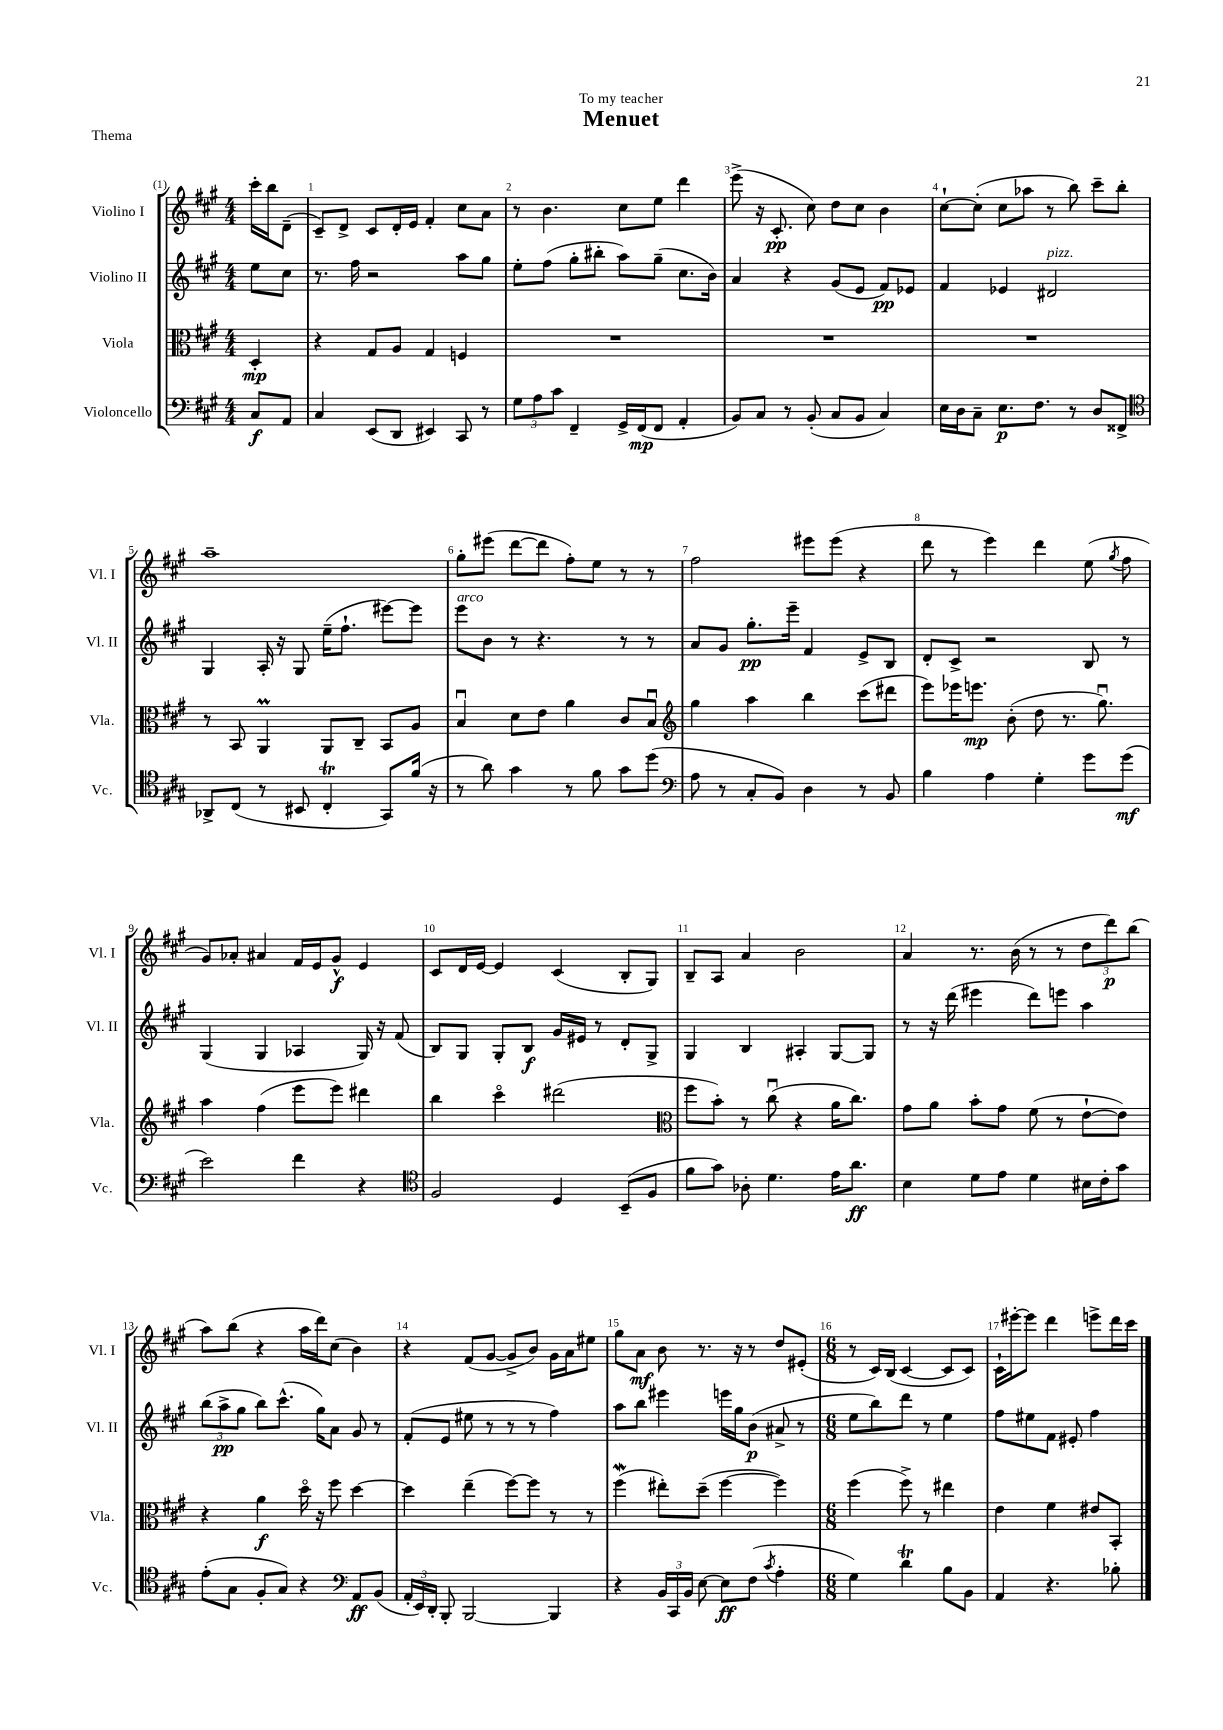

**kern	**kern	**kern	**kern
*staff4	*staff3	*staff2	*staff1
*clefF4	*clefC3	*clefG2	*clefG2
*k[f#c#g#]	*k[f#c#g#]	*k[f#c#g#]	*k[f#c#g#]
*M4/4	*M4/4	*M4/4	*M4/4
8C#/L	4D'/	8ee\L	16ccc#'\LL
.	.	.	16bb\J
8AA/J	.	8cc#\J	(8d~\J
=	=	=	=
4C#/	4r	8.r	8c#~/L)
.	.	.	8d^/J
.	.	16ff#\	.
(8EE/L	8G#/L	2r	8c#/L
8DD/J	8A/J	.	16d'/L
.	.	.	16e/JJ
4EE#/)	4G#/	.	4f#'/
8CC#/	4F/	8aa\L	8cc#\L
8r	.	8gg#\J	8a\J
=	=	=	=
12G#\L	1r	8ee'\L	8r
12A\	.	.	.
.	.	(8ff#\J	4.b\
12c#\J	.	.	.
4FF#~/	.	8gg#'\L	.
.	.	8bb#'\J	.
16GG#^/LL	.	8aa\L)	8cc#\L
(16FF#/J	.	.	.
8FF#/J	.	(8gg#~\J	8ee\J
4AA'/	.	8.cc#\L	4ddd\
.	.	16b\Jk)	.
=	=	=	=
8BB/L)	1r	4a/	(8eee^\
8C#/J	.	.	16r
.	.	.	8.c#'/
8r	.	4r	.
(8BB'/	.	.	8cc#\)
8C#/L	.	(8g#/L	8dd\L
8BB/J	.	8e/J	8cc#\J
4C#/)	.	8f#/L)	4b\
.	.	8e-/J	.
=	=	=	=
16E\LL	1r	4f#/	[8cc#`\L
16D\J	.	.	.
8C#~\J	.	.	(8cc#'\]J
8.E\L	.	4e-/	8cc#\L
.	.	.	8aa-\J
8.F#\J	.	.	.
.	.	2d#/	8r
8r	.	.	8bb\)
8D/L	.	.	8ccc#~\L
8FF##^/J	.	.	8bb'\J
=	=	=	=
*clefC4	*	*	*
8AA-^/L	8r	4G#/	1aa~
(8C#/J	8BB/	.	.
8r	4AA/	16A'/	.
.	.	16r	.
8BB#/	.	8G#/	.
4C#'/	8AA/L	(16ee~\LK	.
.	.	8.ff#`\J	.
.	8C#~/J	.	.
8GG#/L)	8BB/L	[8eee#\L)	.
(16f#/Jk	8A/J	8eee#\]J	.
16r	.	.	.
=	=	=	=
8r	4Bu/	8eee\L	8gg#'\L
8a\)	.	8b\J	(8eee#\J
4g#\	8d\L	8r	[8ddd\L
.	8e\J	4.r	8ddd\]J
8r	4a\	.	8ff#'\L)
8f#\	.	.	8ee\J
8g#\L	8c#/L	8r	8r
(8dd\J	8Bu/J	8r	8r
=	=	=	=
*clefF4	*clefG2	*	*
8A\	4gg#\	8a/L	2ff#\
8r	.	8g#/J	.
8C#'/L	4aa\	8.gg#'\L	.
8BB/J)	.	.	.
.	.	16eee~\Jk	.
4D\	4bb\	4f#/	8eee#\L
.	.	.	(8eee#\J
8r	(8ccc#\L	8e^/L	4r
8BB/	8ddd#\J	8B/J	.
=	=	=	=
4B\	8eee\L)	8d'/L	8ddd\
.	16eee-\K	8c#^/J	8r
.	8.eee\J	.	.
4A\	.	2r	4eee\)
.	(8b'\	.	.
4G#'\	8dd\	.	4ddd\
.	8.r	.	.
8g#\L	.	8B/	(8ee\
.	8.gg#u\)	.	.
.	.	.	8qgg#/
(8g#\J	.	8r	8ff#\
=	=	=	=
2e\)	4aa\	(4G#/	8g#/L)
.	.	.	8a-'/J
.	(4ff#\	4G#/	4a#/
4f#\	8eee\L	4A-/	16f#/LL
.	.	.	16e/J
.	8eee\J)	.	8g#^^/J
4r	4ddd#\	16G#/)	4e/
.	.	16r	.
.	.	(8f#/	.
=	=	=	=
*clefC4	*	*	*
2F#/	4bb\	8B/L)	8c#/L
.	.	8G#/J	16d/L
.	.	.	[16e/JJ
.	4ccc#o\	8G#'/L	4e/]
.	.	8B/J	.
4D/	(2ddd#\	16g#/LL	(4c#/
.	.	16e#/JJ	.
.	.	8r	.
(8BB~/L	.	8d'/L	8B'/L
8F#/J	.	8G#^/J	8G#/J)
=	=	=	=
*	*clefC3	*	*
8f#\L	8ff#\L	4G#/	8B~/L
8g#\J)	8b'\J)	.	8A/J
8A-'\	8r	4B/	4a/
4.d\	(8cc#u\	.	.
.	4r	4A#'/	2b\
16e\LK	16a\LK	[8G#/L	.
8.a\J	8.cc#\J)	.	.
.	.	8G#/]J	.
=	=	=	=
4B\	8g#\L	8r	4a/
.	8a\J	16r	.
.	.	(16ddd\	.
8d\L	8b'\L	4eee#\	8.r
8e\J	8g#\J	.	.
.	.	.	(16b\
4d\	(8f#\	8ddd\L)	8r
.	8r	8eee\J	8r
16B#\LL	[8e`\L	4aa\	12dd\L
16c#'\J	.	.	.
.	.	.	12ddd\)
8g#\J	8e\]J)	.	.
.	.	.	(12bb\J
=	=	=	=
(8e'\L	4r	(12bb\L	8aa\L)
.	.	12aa^\	.
8G#\J	.	.	(8bb\J
.	.	12gg#\J	.
8F#'/L	4a\	8bb\L)	4r
8G#/J)	.	(8.ccc#^^\J	.
4r	16ddo\	.	16aa\LL
.	16r	16gg#\LK)	16ddd\J)
.	8ff#\	8a\J	(8cc#\J
*clefF4	*	*	*
8AA/L	[4dd\	8g#/	4b\)
(8BB/J	.	8r	.
=	=	=	=
24AA'/LL	4dd\]	(8f#'/L	4r
24EE/)	.	.	.
24DD'/JJ	.	.	.
8BBB'/	.	8e/J	.
[2BBB/	(4ee~\	8ee#\	(8f#/L
.	.	8r	[8g#/J
.	[8ff#\L)	8r	8g#^/]L
.	8ff#\]J	8r	8b/J)
4BBB/]	8r	4ff#\)	16g#\LL
.	.	.	16a\J
.	8r	.	8ee#\J
=	=	=	=
4r	(4ff#\	8aa\L	8gg#\L
.	.	8bb\J	8a\J
24BB/LL	8ee#'\L)	4eee#\	8b\
24CC#/	.	.	.
24BB/JJ	.	.	.
[8E\	(8dd~\J	.	8.r
8E\]L	[4ff#\	16eee\LL	.
.	.	16gg#\J	16r
(8F#\J	.	(8b\J	8r
8qc#/	.	.	.
4A'\	4ff#\])	8a#^/	8dd/L
.	.	8r	(8e#'/J
=	=	=	=
*M6/8	*M6/8	*M6/8	*M6/8
4G#\)	(4ff#\	8ee\L	8r
.	.	8bb\)	16c#/LL)
.	.	.	(16B/JJ
4d\	8ff#^\)	8ddd\J	[4c#/
.	8r	8r	.
8B\L	4ee#\	4ee\	8c#/]L
8BB\J	.	.	8c#/J)
=	=	=	=
4AA/	4e\	8ff#\L	16c#`\LL
.	.	.	[16eee#'\J
.	.	8ee#\	8eee#\]J
4.r	4f#\	8f#\J	4ddd\
.	.	8e#'/	.
.	8e#/L	4ff#\	8eee^\L
8B-'\	8BB'/J	.	16ddd\L
.	.	.	16ccc#\JJ
==	==	==	==
*-	*-	*-	*-
